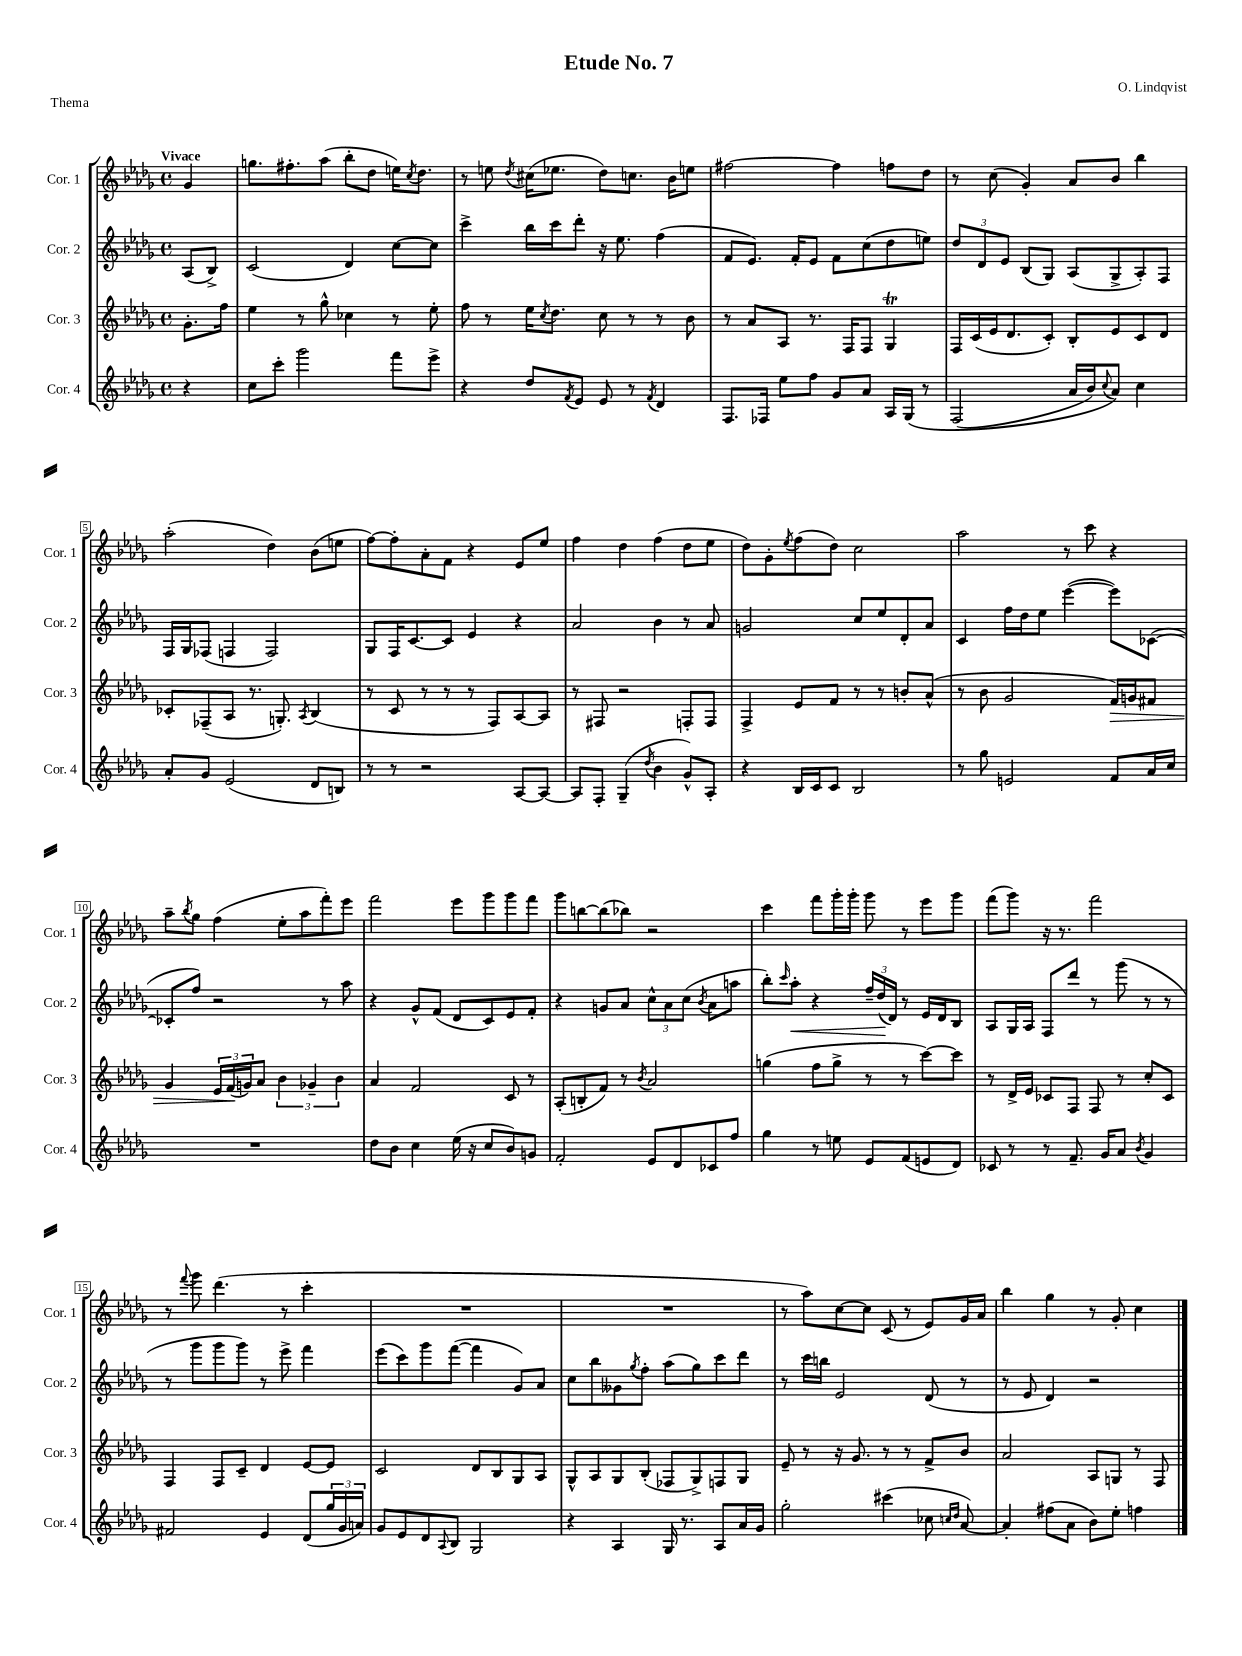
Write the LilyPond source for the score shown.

\header { title = "Etude No. 7" composer = "O. Lindqvist" piece = "Thema" }
<<
\new StaffGroup <<
\new Staff = "s0" \with { instrumentName = "Cor. 1" shortInstrumentName = "Cor. 1" } {
    \clef treble \key des \major \defaultTimeSignature \time 4/4 \partial 4 \tempo "Vivace"
    ges'4 |
    g''8. fis''8.-. aes''8( bes''8-. des''8 e''16) \acciaccatura { c''8 } des''8. |
    r8 e''8 \acciaccatura { des''8 } cis''16( ees''8. des''8) c''8. bes'16 e''8 |
    fis''2~ fis''4 f''8 des''8 |
    r8 c''8( ges'4-.) aes'8 bes'8 bes''4 |
    aes''2-.( des''4) bes'8( e''8 |
    f''8~) f''8-. aes'8-. f'8 r4 ees'8 ees''8 |
    f''4 des''4 f''4( des''8 ees''8 |
    des''8) ges'8-. \acciaccatura { ees''8 } f''8( des''8) c''2 |
    aes''2 r8 c'''8 r4 |
    aes''8-- \acciaccatura { bes''8 } ges''8 f''4( ees''8-. aes''8 f'''8-.) ees'''8 |
    f'''2 ees'''8 ges'''8 ges'''8 f'''8 |
    ges'''8 b''8~ b''8( bes''8) r2 |
    c'''4 f'''8 ges'''16-. ges'''16-. ges'''8 r8 ees'''8 ges'''8 |
    f'''8( ges'''8) r16 r8. f'''2 |
    r8 \appoggiatura { f'''8 } ges'''8 des'''4.( r8 c'''4-. |
    R1 |
    R1 |
    r8 aes''8) c''8~ c''8 c'8( r8 ees'8) ges'16 aes'16 |
    bes''4 ges''4 r8 ges'8-. c''4 \bar "|." |
}
\new Staff = "s1" \with { instrumentName = "Cor. 2" shortInstrumentName = "Cor. 2" } {
    \clef treble \key des \major \defaultTimeSignature \time 4/4 \partial 4
    aes8( bes8->) |
    c'2( des'4) c''8~ c''8 |
    c'''4-> bes''16 c'''16 des'''8-. r16 ees''8. f''4( |
    f'8 ees'8.) f'16-. ees'8 f'8 c''8( des''8 e''8) |
    \tuplet 3/2 { des''8 des'8 ees'8 } bes8( ges8) aes8( ges8-> aes8-.) f8 |
    f16 ges16 fes8( f4 f2) |
    ges8 f16 c'8.~ c'8 ees'4 r4 |
    aes'2 bes'4 r8 aes'8 |
    g'2 c''8 ees''8 des'8-. aes'8 |
    c'4 f''16 des''16 ees''8 ees'''4~( ees'''8) ces'8~( |
    ces'8-. f''8) r2 r8 aes''8 |
    r4 ges'8-^ f'8( des'8 c'8) ees'8 f'8-. |
    r4 g'8 aes'8 \tuplet 3/2 { c''8-^ aes'8 c''8( } \acciaccatura { bes'8 } aes'8 a''8 |
    bes''8-.) \grace { c'''16 } aes''8-.\< r4 \tuplet 3/2 { f''16-- des''16\!( des'16) } r8 ees'16 des'16 bes8 |
    aes8 ges16 aes16 f8 des'''8 r8 ges'''8( r8 r8 |
    r8 ges'''8 ges'''8 ges'''8) r8 ees'''8-> f'''4 |
    ees'''8( c'''8) ges'''8 f'''8~( f'''4 ges'8) aes'8 |
    c''8 bes''8 geses'8 \acciaccatura { ges''8 } f''8-. aes''8( ges''8) c'''8 des'''8 |
    r8 c'''16 b''16 ees'2 des'8( r8 |
    r8 ees'8 des'4) r2 \bar "|." |
}
\new Staff = "s2" \with { instrumentName = "Cor. 3" shortInstrumentName = "Cor. 3" } {
    \clef treble \key des \major \defaultTimeSignature \time 4/4 \partial 4
    ges'8.-. f''16 |
    ees''4 r8 ges''8-^ ces''4 r8 ees''8-. |
    f''8 r8 ees''16 \acciaccatura { c''8 } des''8. c''8 r8 r8 bes'8 |
    r8 aes'8 aes8 r8. f16 f8 ges4\trill |
    f16 c'16( ees'16 des'8. c'8-.) bes8-. ees'8 c'8 des'8 |
    ces'8-. fes8--( aes8 r8. g8.-.) \acciaccatura { aes8 } bes4( |
    r8 c'8 r8 r8 r8 f8) aes8~ aes8 |
    r8 fis8 r2 f8-. f8 |
    f4-> ees'8 f'8 r8 r8 b'8-. aes'8-^( |
    r8 bes'8 ges'2 f'16\>) g'16 fis'8 |
    ges'4 \tuplet 3/2 { ees'16 f'16\!( g'16) } aes'8 \tuplet 3/2 { bes'4 ges'4-- bes'4 } |
    aes'4 f'2 c'8 r8 |
    aes8-.( b8-. f'8) r8 \acciaccatura { bes'8 } aes'2 |
    g''4( f''8 g''8-> r8 r8 c'''8~) c'''8 |
    r8 des'16-> ees'16 ces'8 f8 f8 r8 c''8-. ces'8 |
    f4 f8 c'8-- des'4 ees'8~ ees'8 |
    c'2 des'8 bes8 ges8 aes8 |
    ges8-^ aes8 ges8 bes8-.( fes8 ges8->) f8 ges8 |
    ees'8-- r8 r16 ges'8. r8 r8 f'8-> bes'8 |
    aes'2 aes8 g8 r8 f8 \bar "|." |
}
\new Staff = "s3" \with { instrumentName = "Cor. 4" shortInstrumentName = "Cor. 4" } {
    \clef treble \key des \major \defaultTimeSignature \time 4/4 \partial 4
    r4 |
    c''8 c'''8-. ges'''2 f'''8 ees'''8-> |
    r4 des''8 \acciaccatura { f'8 } ees'8 ees'8 r8 \acciaccatura { f'8 } des'4 |
    f8. fes16 ees''8 f''8 ges'8 aes'8 aes16 ges16\( r8 |
    f2( aes'16 bes'16) \appoggiatura { c''8 } aes'8\) c''4 |
    aes'8-. ges'8 ees'2( des'8 b8) |
    r8 r8 r2 aes8~ aes8~ |
    aes8 f8-. ges4--( \acciaccatura { des''8 } bes'4 ges'8-^) aes8-. |
    r4 bes16 c'16 c'8 bes2 |
    r8 ges''8 e'2 f'8 aes'16 c''16 |
    R1 |
    des''8 bes'8 c''4 ees''16( r16 c''8 bes'8) g'8 |
    f'2-. ees'8 des'8 ces'8 f''8 |
    ges''4 r8 e''8 ees'8 f'8( e'8 des'8) |
    ces'8 r8 r8 f'8.-- ges'16 aes'8 \acciaccatura { bes'8 } ges'4 |
    fis'2 ees'4 des'8( \tuplet 3/2 { ges''16 ges'16 a'16) } |
    ges'8 ees'8 des'8 \appoggiatura { aes8 } bes8 ges2 |
    r4 aes4 ges16 r8. aes8 aes'16 ges'16 |
    ges''2-. cis'''4( ces''8 \grace { c''16 des''16 } aes'8~) |
    aes'4-. fis''8( aes'8 bes'8) ees''8-. f''4 \bar "|." |
}
>>
>>
\layout { \context { \Score \override BarNumber.stencil = #(make-stencil-boxer 0.1 0.3 ly:text-interface::print) } }
